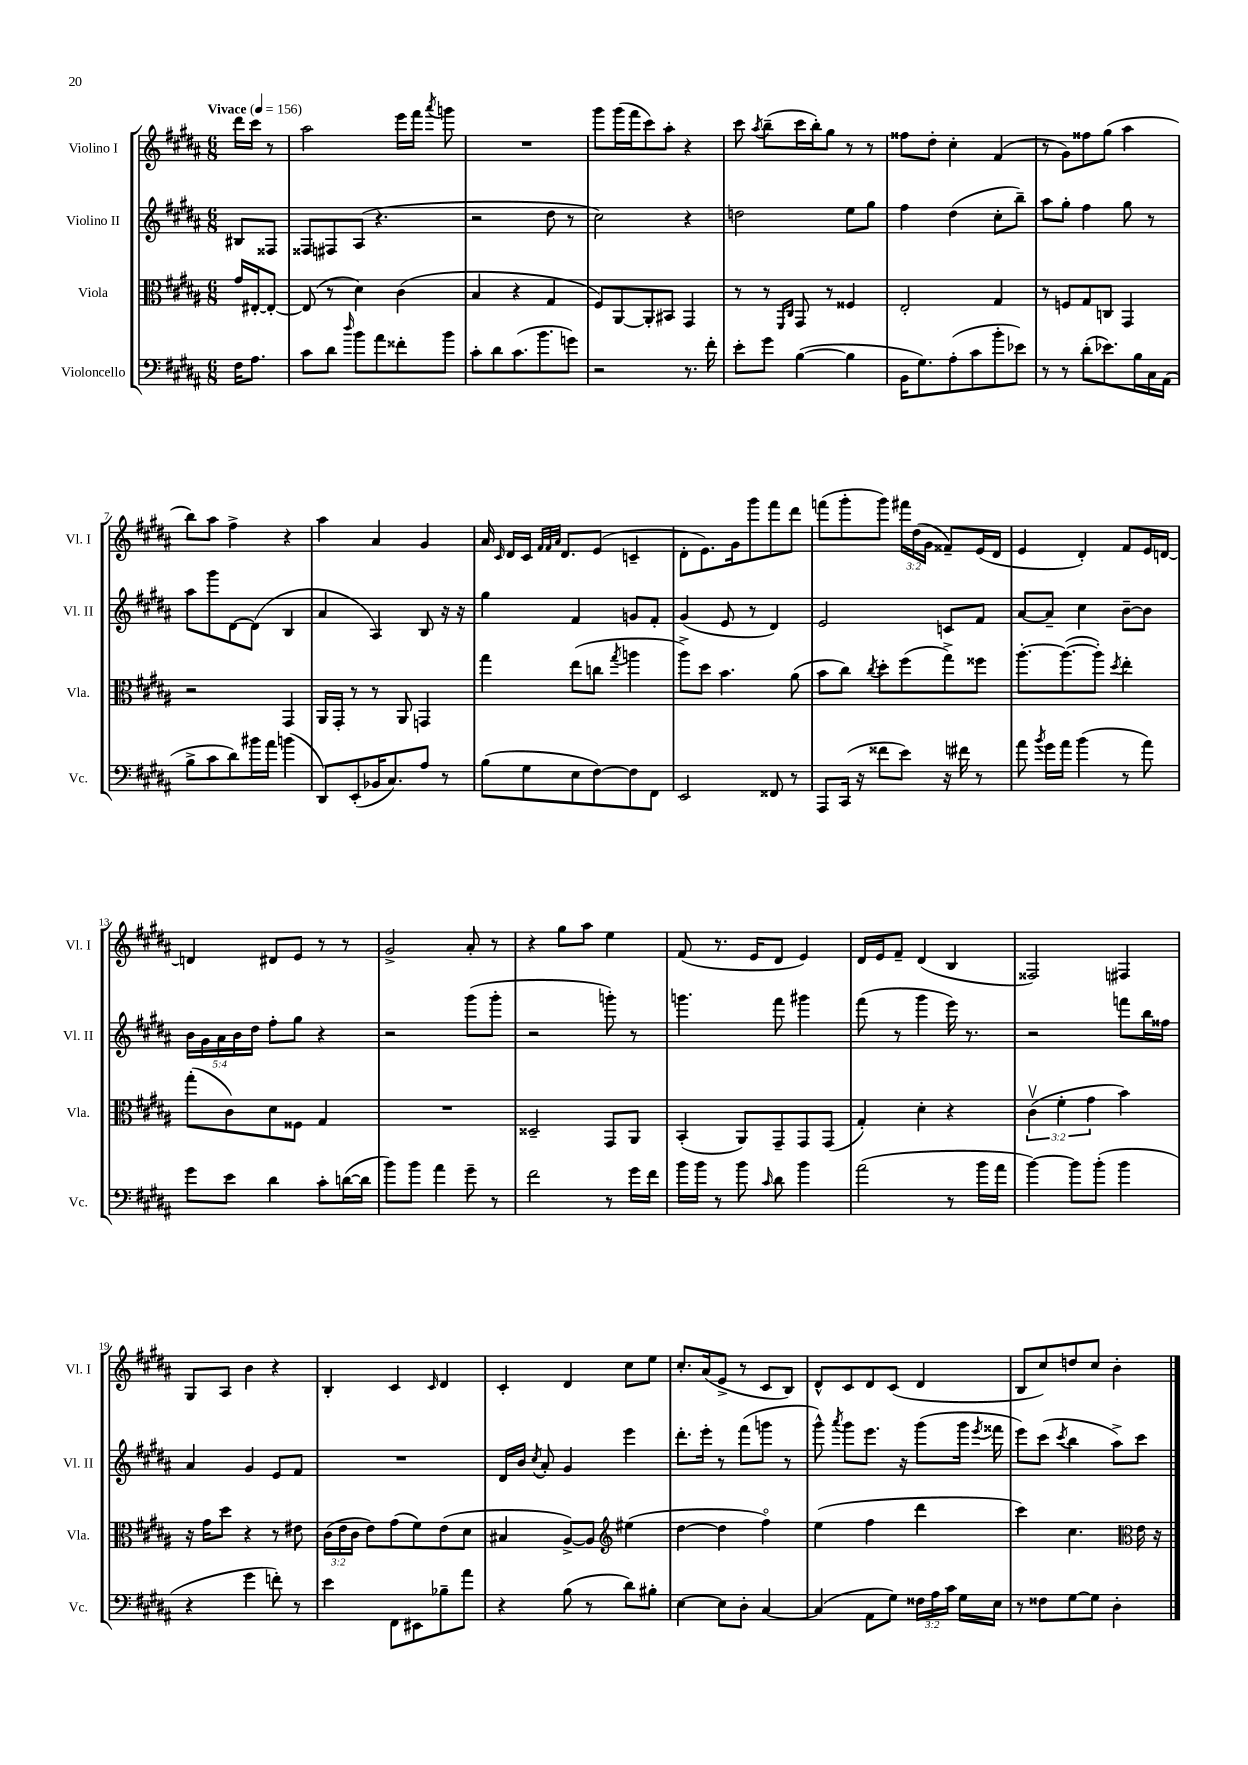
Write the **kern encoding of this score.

**kern	**kern	**kern	**kern
*staff4	*staff3	*staff2	*staff1
*clefF4	*clefC3	*clefG2	*clefG2
*k[f#c#g#d#a#]	*k[f#c#g#d#a#]	*k[f#c#g#d#a#]	*k[f#c#g#d#a#]
*M6/8	*M6/8	*M6/8	*M6/8
*MM156	*MM156	*MM156	*MM156
16F#	16g#	8B#	16ddd#
8.A#	[16E#'	.	16ccc#
.	8E#'_	8F##	8r
=	=	=	=
8c#	(8E#]	8F##	2aa#
8d#	8r	8F#	.
16qqdd#	.	.	.
8b	4d#)	(8A#	.
8a#	.	4.r	.
8f##'	(4c#	.	16eee
.	.	.	16fff#
.	.	.	8qaaa#
8b	.	.	8ggg
=	=	=	=
8c#'	4B	2r	2.r
8d#	.	.	.
(8.c#	4r	.	.
8.b	.	.	.
.	4G#	8dd#	.
8g)	.	8r	.
=	=	=	=
2r	8F#)	2cc#)	8ggg#
.	[8AA#	.	(16ggg#
.	.	.	16fff#
.	8AA#']	.	8ccc#)
.	8BB#	.	8aa#'
8.r	4GG#	4r	4r
16f#'	.	.	.
=	=	=	=
8e'	8r	2dd	8ccc#
.	.	.	8qaa#
8g#	8r	.	(8bb~
.	16qqFF#	.	.
.	16qqC#	.	.
([4B	8GG#	.	16ccc#
.	.	.	16bb')
.	8r	.	8gg#
4B]	4F##	8ee	8r
.	.	8gg#	8r
=	=	=	=
16BB	2E'	4ff#	8ff##
8.G#)	.	.	.
.	.	.	8dd#'
(8A#'	.	(4dd#	4cc#'
8c#	.	.	.
8b'	4G#	8cc#'	(4f#
8e-)	.	8bb~)	.
=	=	=	=
8r	8r	8aa#	8r
8r	8F	8gg#'	8g#)
(8d#'	8G#	4ff#	8ff##
8.e-)	8C	.	(8gg#
.	4GG#	8gg#	4aa#
16B	.	.	.
16C#	.	8r	.
(16AA#	.	.	.
=	=	=	=
8B^	2r	8aa#	8bb)
8c#	.	8ggg#	8aa#
8d#)	.	[8d#	4ff#^
16b#	.	(8d#]	.
16a#	.	.	.
(4b	4GG#	4B	4r
=	=	=	=
8DD#)	16AA#	4a#	4aa#
.	16GG#'	.	.
(8EE'	8r	.	.
16BB-	8r	4A#)	4a#
8.C#)	.	.	.
.	8AA#	.	.
8A#	4GG	8B	4g#
8r	.	16r	.
.	.	16r	.
=	=	=	=
(8B	4gg#	4gg#	16a#
.	.	.	16qqc#
.	.	.	16d#
8G#	.	.	16c#
.	.	.	32qqf#
.	.	.	32qqf#
.	.	.	32qqa#
.	.	.	8.d#
8E	(8ee	4f#	.
[8F#)	8cc	.	(8e
.	8qgg#	.	.
8F#]	4aa	8g	4c~
8FF#	.	8f#'	.
=	=	=	=
2EE	8aa#^)	(4g#	8d#'
.	8dd#	.	8.e)
.	4.b	8e	.
.	.	.	16g#
.	.	8r	8ggg#
8FF##	.	4d#)	8fff#
8r	(8a#	.	8ddd#
=	=	=	=
8AAA#	8b	2e	(8fff
(16CC#	8cc#)	.	8ggg#'
16r	.	.	.
.	8qcc#	.	.
8f##	8dd#'	.	8ggg#)
8e)	(8ff#	.	24fff#
.	.	.	(24dd#
.	.	.	24g#
16r	8gg#^)	8c	8f##~)
16f#	.	.	.
8r	8ff##	8f#	(16e
.	.	.	16d#
=	=	=	=
8a#	[8.aa#'	[8a#	4e
8qb	.	.	.
16g#	.	8a#~]	.
16a#	(8.aa#_	.	.
(4b	.	4cc#	4d#')
.	8aa#'])	.	.
.	8qdd#	.	.
8r	4ee'	[8b~	8f#
8a#)	.	8b]	16e
.	.	.	[16d
=	=	=	=
8g#	(8gg#'	20b	4d]
.	.	20g#	.
.	.	20a#	.
8e	8c#)	.	.
.	.	20b	.
.	.	20dd#	.
4d#	8d#	8ff#'	8d#
.	8F##	8gg#	8e
8c#'	4G#	4r	8r
([16d	.	.	8r
16d]	.	.	.
=	=	=	=
8b)	2.r	2r	2g#^
8b	.	.	.
4a#	.	.	.
8g#~	.	(8ggg#	8a#'
8r	.	8ggg#'	8r
=	=	=	=
2f#	2D##~	2r	4r
.	.	.	8gg#
.	.	.	8aa#
8r	8GG#	8ggg')	4ee
16g#	8AA#	8r	.
16f#	.	.	.
=	=	=	=
16b	(4BB'	4.ggg	(8f#
16b	.	.	.
8r	.	.	8.r
8b	8AA#)	.	.
.	.	.	16e
16qqc#	.	.	.
8d#	8GG#~	8fff#	8d#
4b	8GG#	4ggg#	4e)
.	(8GG#	.	.
=	=	=	=
(2a#	4G#')	(8fff#	16d#
.	.	.	16e
.	.	8r	8f#~
.	4d#'	4ggg#	(4d#
8r	4r	16eee)	4B
.	.	8.r	.
16b	.	.	.
16a#	.	.	.
=	=	=	=
[4b)	(6c#v	2r	2F##)
.	6f#'	.	.
8b]	.	.	.
.	6g#	.	.
(8b'	.	.	.
4b	4b)	8fff	4F#
.	.	16bb	.
.	.	16ff##	.
=	=	=	=
4r	16r	4a#	8G#
.	16g#	.	.
.	8dd#	.	8A#
4g#	4r	4g#	4b
8f')	8r	8e	4r
8r	8e#	8f#	.
=	=	=	=
4e	(24c#	2.r	4B'
.	24e	.	.
.	24c#	.	.
.	8e)	.	.
8FF#	(8g#	.	4c#
8EE#	8f#)	.	.
.	.	.	16qqc#
8B-~	(8e	.	4d#
8a#	8d#	.	.
=	=	=	=
4r	4B#	16d#	4c#'
.	.	16b	.
.	.	8qcc#	.
.	.	8a#'	.
(8B	[8A#^)	4g#	4d#
8r	8A#]	.	.
*	*clefG2	*	*
8d#)	(4ee#	4eee	8cc#
8B#'	.	.	8ee
=	=	=	=
[4E	[4dd#	8.ddd#'	8.cc#'
.	.	16eee'	(16a#
8E]	4dd#]	8r	8e^
8D#'	.	(8fff#	8r
[4C#	4ff#o)	8ggg	8c#
.	.	8r	8B)
=	=	=	=
(4C#]	(4ee	8ggg#^^)	8d#^^
.	.	8qaaa#	.
.	.	8ggg#	8c#
8AA#	4ff#	8.eee	8d#
8G#)	.	.	(8c#
.	.	16r	.
24F##	4ddd#	(8ggg#	4d#
24A#	.	.	.
24c#	.	.	.
16G#	.	16ggg#	.
.	.	8qeee	.
16E	.	16fff##	.
=	=	=	=
8r	4ccc#)	8eee)	8B
8F##	.	(8ccc#	8cc#)
.	.	8qccc#	.
[8G#	4.cc#	4bb	8dd
8G#]	.	.	8cc#
4D#'	.	8aa#^)	4b'
*	*clefC3	*	*
.	16e	8ccc#	.
.	16r	.	.
==	==	==	==
*-	*-	*-	*-
